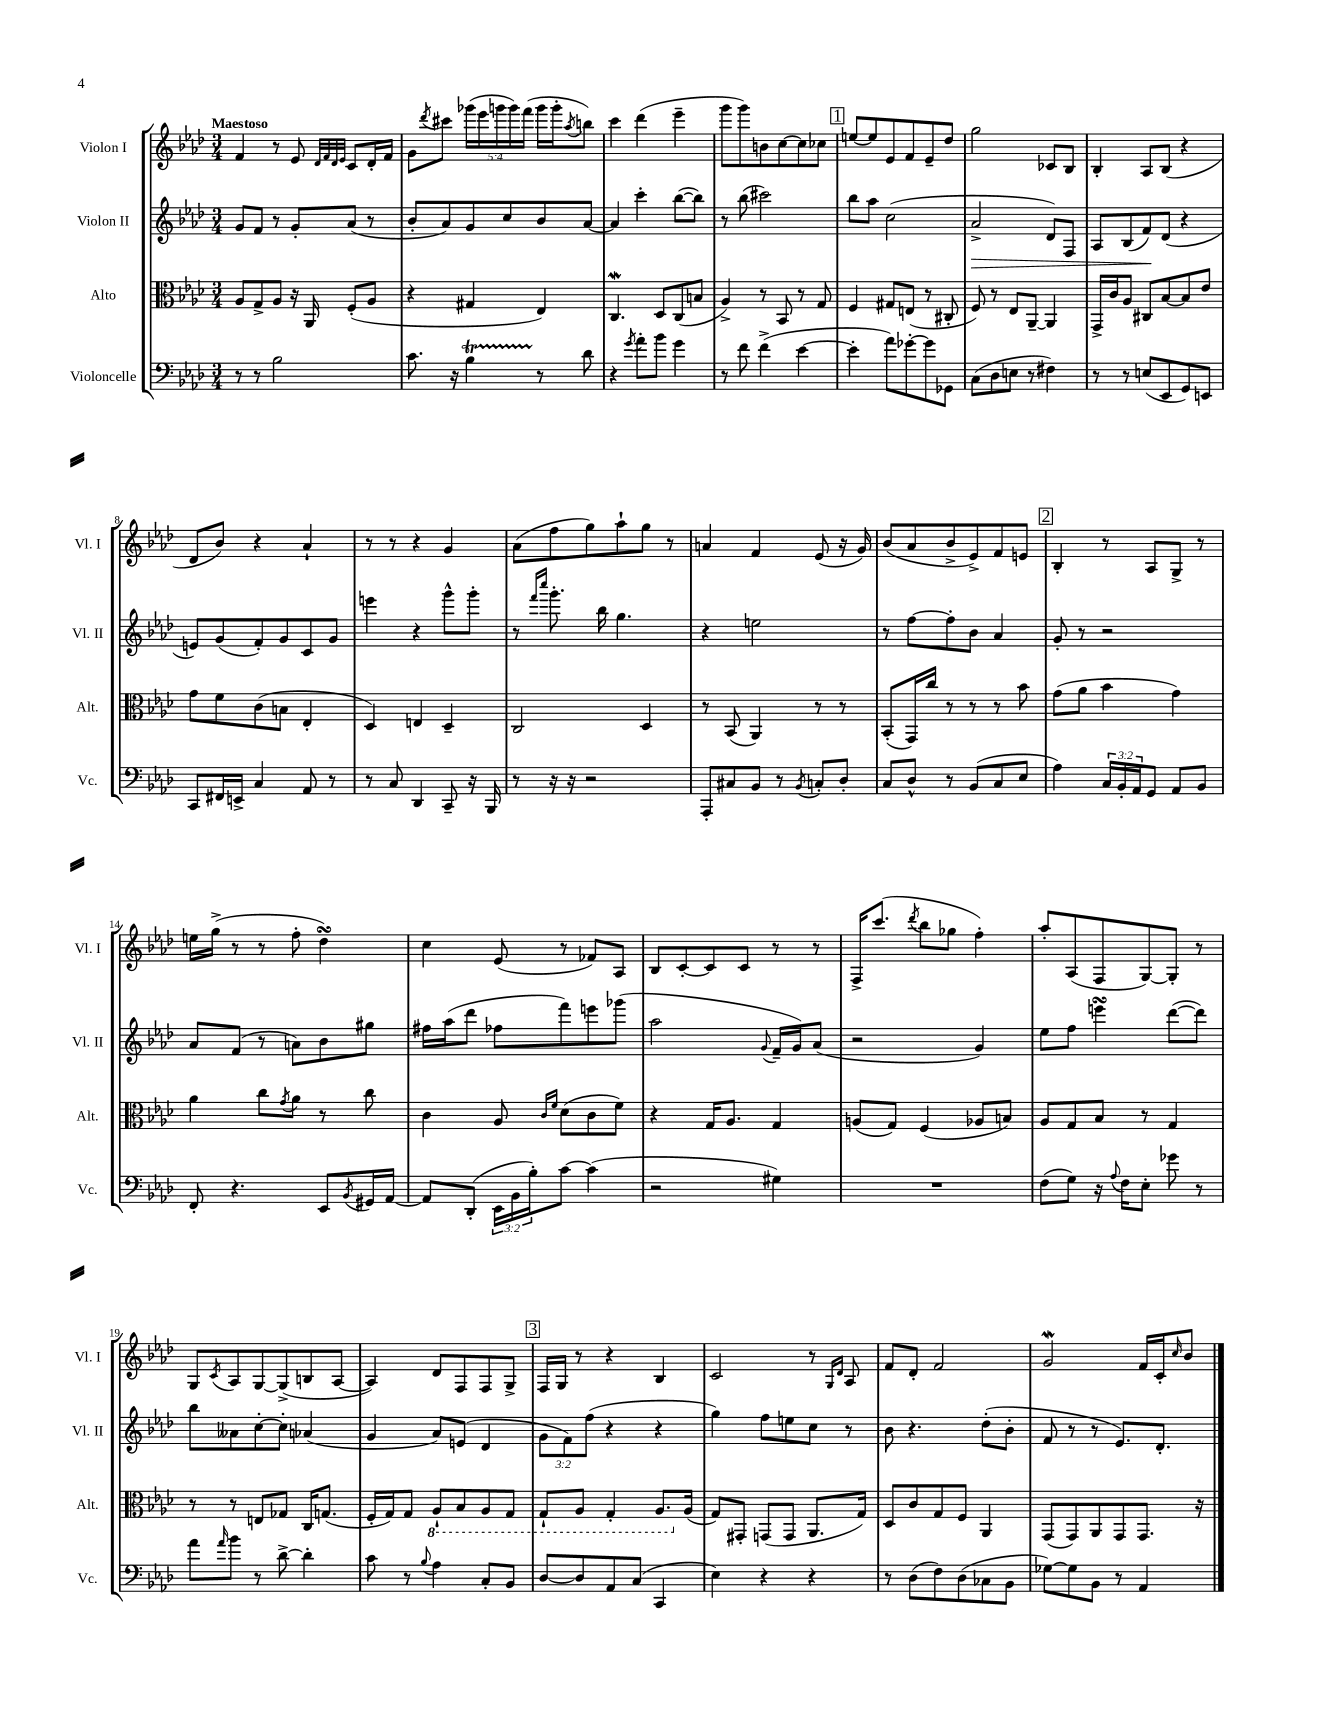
<<
\new StaffGroup <<
\new Staff = "s0" \with { instrumentName = "Violon I" shortInstrumentName = "Vl. I" } {
    \clef treble \key aes \major \numericTimeSignature \time 3/4 \override Staff.TupletNumber.text = #tuplet-number::calc-fraction-text \tempo "Maestoso"
    f'4 r8 ees'8 \grace { des'32 f'32 des'32 ees'32 } c'8 des'16-. f'16 |
    g'8 \acciaccatura { des'''8 } cis'''8 \tuplet 5/4 { ges'''16( ees'''16 g'''16 g'''16) f'''16( } g'''16 g'''16-. \acciaccatura { aes''8 } b''8) |
    c'''4 des'''4( ees'''4-- |
    g'''8 g'''8) b'8 c''8~ c''8 ces''8 |
    \mark \markup { \box "1" } e''8~ e''8 ees'8 f'8 ees'8-- des''8 |
    g''2 ces'8 bes8 |
    bes4-. aes8 bes8( r4 |
    des'8 bes'8) r4 aes'4-! |
    r8 r8 r4 g'4 |
    aes'8( f''8 g''8) aes''8-! g''8 r8 |
    a'4 f'4 ees'8( r16 g'16) |
    bes'8( aes'8 bes'8-> ees'8->) f'8 e'8 |
    \mark \markup { \box "2" } bes4-. r8 aes8 g8-> r8 |
    e''16 g''16->( r8 r8 f''8-. des''4\turn) |
    c''4 ees'8( r8 fes'8) aes8 |
    bes8 c'8~-. c'8 c'8 r8 r8 |
    f16-> c'''8.( \acciaccatura { des'''8 } bes''8 ges''8 f''4-.) |
    aes''8-. aes8( f8 g8~) g8-. r8 |
    g8 \acciaccatura { c'8 } aes8 g8~ g8->( b8 aes8~ |
    aes4) des'8 f8 f8 g8-> |
    \mark \markup { \box "3" } f16 g16 r8 r4 bes4 |
    c'2 r8 \grace { g16 des'16 } aes8 |
    f'8 des'8-. f'2 |
    g'2\mordent f'16 c'16-. \grace { c''16 } bes'8 \bar "|." |
}
\new Staff = "s1" \with { instrumentName = "Violon II" shortInstrumentName = "Vl. II" } {
    \clef treble \key aes \major \numericTimeSignature \time 3/4 \override Staff.TupletNumber.text = #tuplet-number::calc-fraction-text
    g'8 f'8 r8 g'8-. aes'8( r8 |
    bes'8-. aes'8) g'8 c''8 bes'8 aes'8~ |
    aes'4 c'''4-. bes''8~( bes''8) |
    r8 bes''8( cis'''2) |
    \mark \markup { \box "1" } bes''8 aes''8 c''2( |
    aes'2->\> des'8) f8 |
    aes8 bes8( f'8\!) des'8( r4 |
    e'8) g'8( f'8-.) g'8 c'8 g'8 |
    e'''4 r4 g'''8-^ g'''8-. |
    r8 \grace { f'''16 c''''16 } g'''8.-. bes''16 g''4. |
    r4 e''2 |
    r8 f''8~ f''8-. bes'8 aes'4 |
    \mark \markup { \box "2" } g'8-. r8 r2 |
    aes'8 f'8( r8 a'8) bes'8 gis''8 |
    fis''16 aes''16( des'''8 fes''8 f'''8) e'''8 ges'''8( |
    aes''2 \appoggiatura { g'8 } f'16-- g'16) aes'8( |
    r2 g'4) |
    ees''8 f''8 e'''4\turn des'''8~( des'''8) |
    bes''8 aeses'8 c''8~-. c''8-. aes'4( |
    g'4 aes'8) e'8( des'4 |
    \mark \markup { \box "3" } \tuplet 3/2 { g'8 f'8) f''8( } r4 r4 |
    g''4) f''8 e''8 c''8 r8 |
    bes'8 r4. des''8-.( bes'8-. |
    f'8 r8 r8 ees'8.) des'8.-. \bar "|." |
}
\new Staff = "s2" \with { instrumentName = "Alto" shortInstrumentName = "Alt." } {
    \clef alto \key aes \major \numericTimeSignature \time 3/4
    aes8 g8-> aes8 r16 aes,16 f8-.( aes8 |
    r4 gis4 ees4) |
    c4.\mordent des8 c8( b8 |
    aes4->) r8 bes,8 r8 g8 |
    \mark \markup { \box "1" } f4 gis8 e8( r8 cis8-. |
    f8) r8 ees8 aes,8~-- aes,4 |
    g,16-> c'16 aes8 cis8 bes8~ bes8 ees'8 |
    g'8 f'8 c'8( b8 ees4-. |
    des4) e4 des4-- |
    c2 des4 |
    r8 bes,8( aes,4) r8 r8 |
    bes,8-.( g,16) c''16 r8 r8 r8 bes'8 |
    \mark \markup { \box "2" } g'8( aes'8 bes'4 g'4) |
    aes'4 c''8 \acciaccatura { g'8 } aes'8 r8 c''8 |
    c'4 aes8 \grace { c'16 f'16 } des'8( c'8 f'8) |
    r4 g16 aes8. g4 |
    a8( g8) f4( aes8 b8) |
    aes8 g8 bes8 r8 g4 |
    r8 r8 e8 ges8 c16 g8.( |
    f16-. g16) g8 \ottava #-1 aes,8-! bes,8 aes,8 g,8 |
    \mark \markup { \box "3" } g,8-! aes,8 g,4-. aes,8. \ottava #0 aes16( |
    g8) gis,8-. g,8( g,8 aes,8. g16) |
    des8 c'8 g8 f8 aes,4 |
    g,8( g,8) aes,8 g,8 g,8. r16 \bar "|." |
}
\new Staff = "s3" \with { instrumentName = "Violoncelle" shortInstrumentName = "Vc." } {
    \clef bass \key aes \major \numericTimeSignature \time 3/4 \override Staff.TupletNumber.text = #tuplet-number::calc-fraction-text
    r8 r8 bes2 |
    c'8. r16 bes4\startTrillSpan r8\stopTrillSpan des'8 |
    r4 \acciaccatura { g'8 } aes'8-. bes'8 g'4 |
    r8 f'8 f'4->( ees'4~ |
    \mark \markup { \box "1" } ees'4-. aes'8) ges'8~-. ges'8 ges,8 |
    c8( des8 e8 r8 fis4) |
    r8 r8 e8( ees,8 g,8) e,8 |
    c,8 fis,16 e,16-> c4 aes,8 r8 |
    r8 c8 des,4 c,8-- r16 bes,,16 |
    r8 r16 r16 r2 |
    aes,,8-. cis8 bes,8 r8 \acciaccatura { bes,8 } c8-. des8-. |
    c8 des8-^ r8 bes,8( c8 ees8 |
    \mark \markup { \box "2" } aes4) \tuplet 3/2 { c16 bes,16-. aes,16 } g,8 aes,8 bes,8 |
    f,8-. r4. ees,8 \acciaccatura { bes,8 } gis,16 aes,16~ |
    aes,8 des,8-.( \tuplet 3/2 { ees,16 bes,16 bes16-.) } c'8~ c'4( |
    r2 gis4) |
    R2. |
    f8( g8) r16 \appoggiatura { aes8 } f16 ees8-. ges'8 r8 |
    aes'8 \grace { aes'16 } bes'8 r8 des'8~-> des'4-. |
    c'8 r8 \appoggiatura { bes8 } aes4 c8-. bes,8 |
    \mark \markup { \box "3" } des8~ des8 aes,8 c8( c,4 |
    ees4) r4 r4 |
    r8 des8( f8) des8( ces8 bes,8 |
    ges8~) ges8 bes,8 r8 aes,4 \bar "|." |
}
>>
>>
